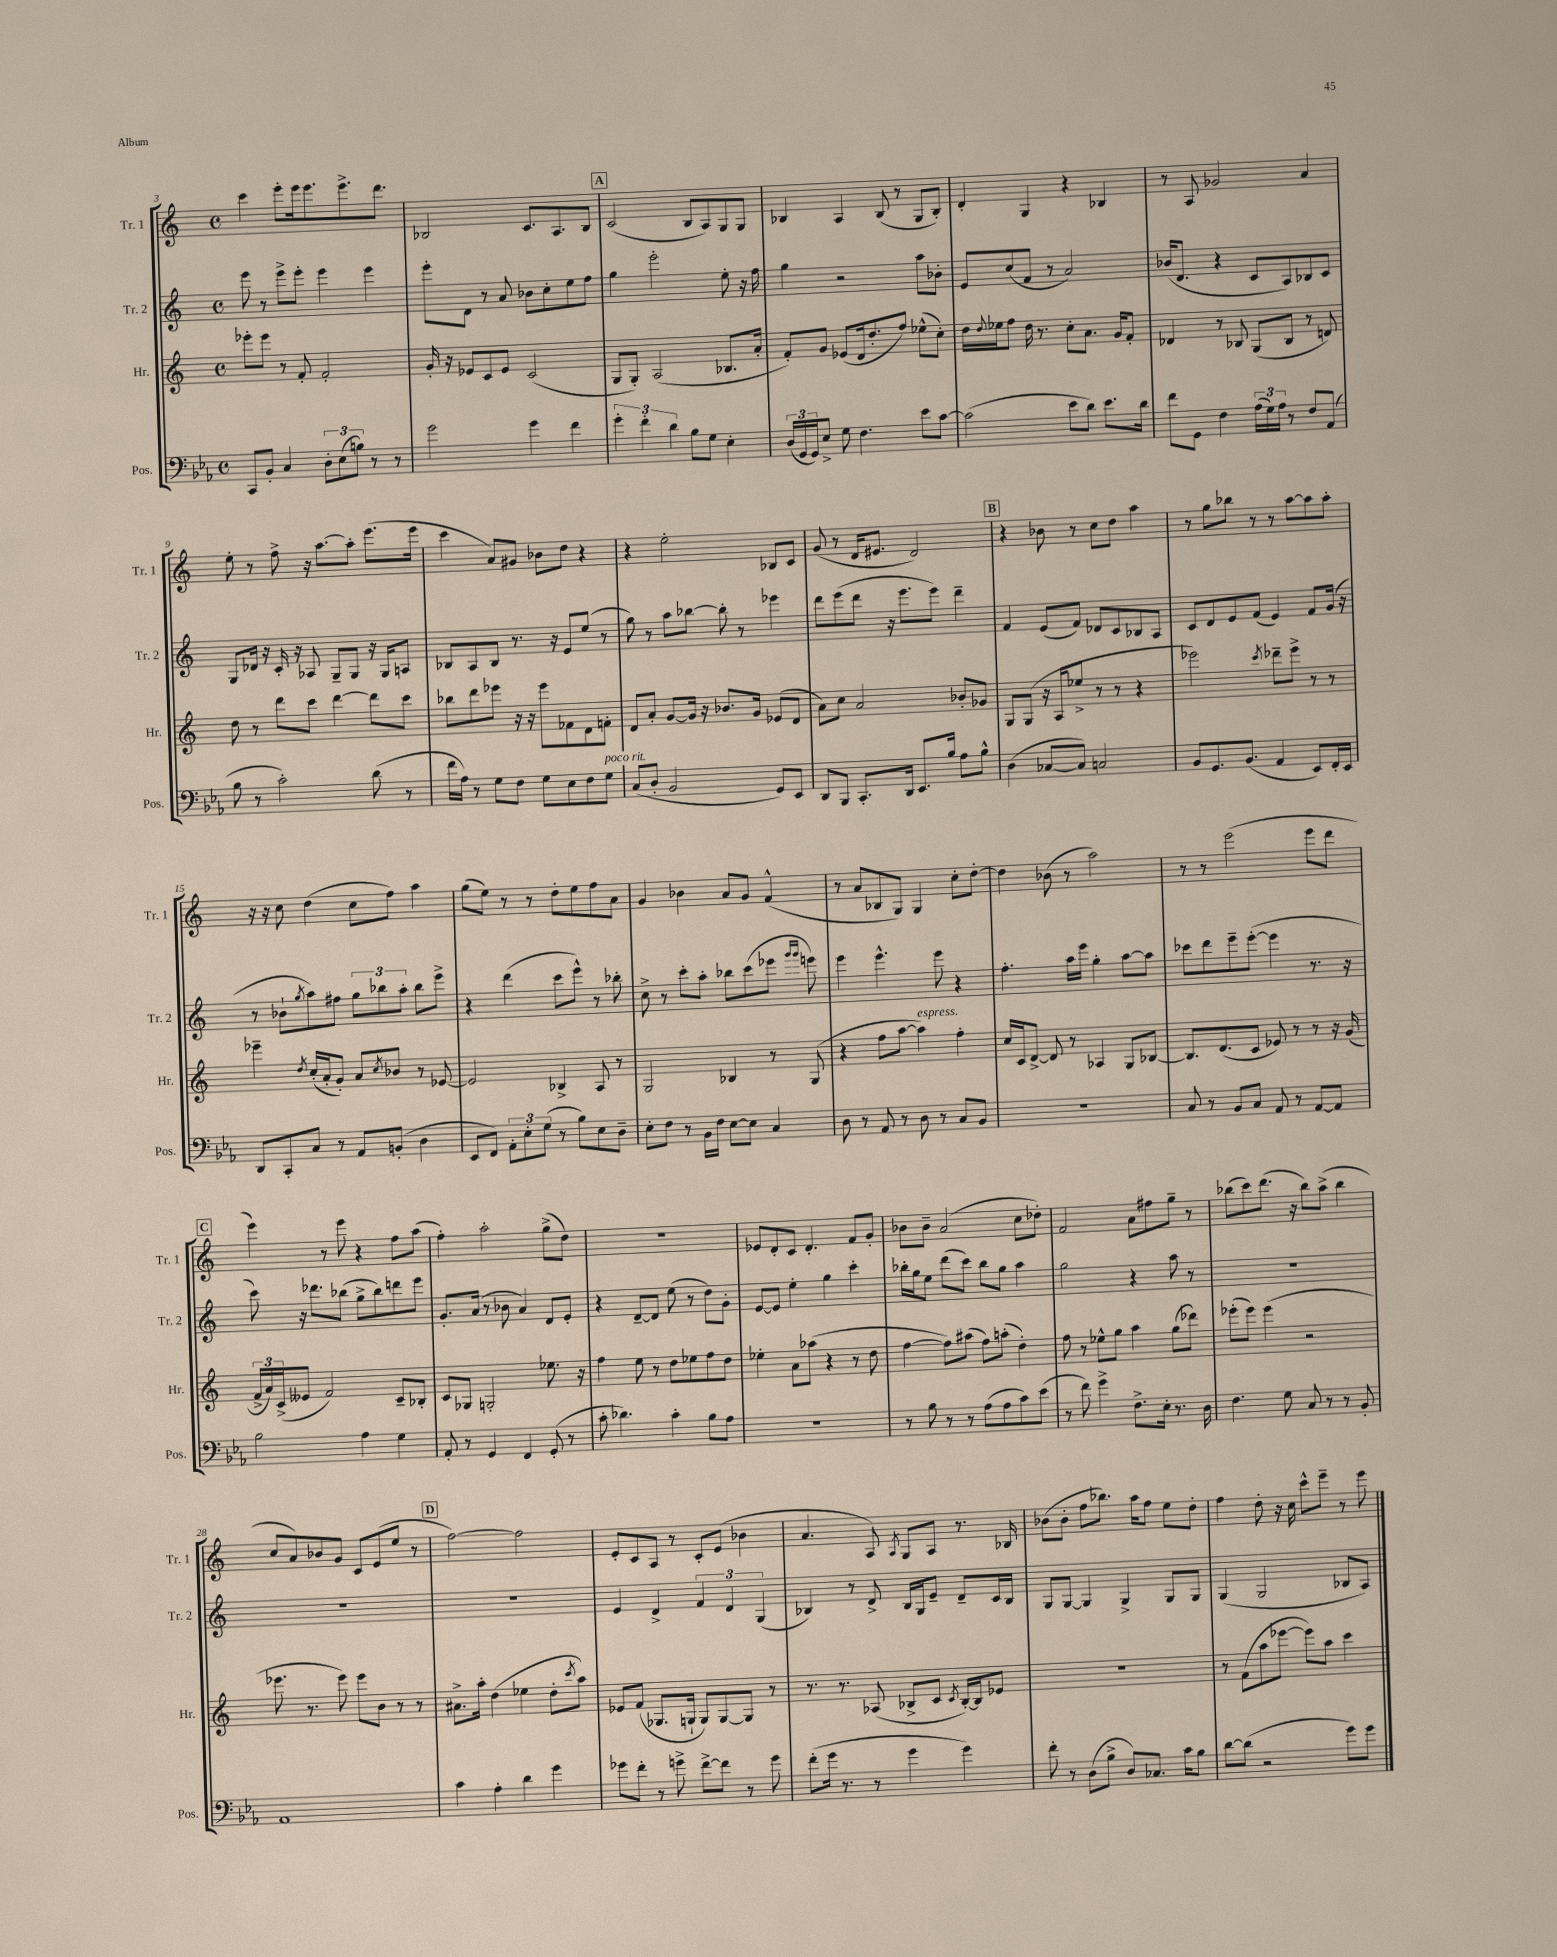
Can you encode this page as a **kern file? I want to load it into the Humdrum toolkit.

**kern	**kern	**kern	**kern
*staff4	*staff3	*staff2	*staff1
*clefF4	*clefG2	*clefG2	*clefG2
*k[b-e-a-]	*k[]	*k[]	*k[]
*M4/4	*M4/4	*M4/4	*M4/4
*met(c)	*met(c)	*met(c)	*met(c)
8CC	8eee-'	8eee	4ccc
8BB-'	8eee-	8r	.
4C	8r	8eee^	8eee'
.	8f'	8eee'	16eee
.	.	.	8.eee
12D'	2f'	4eee	.
(12E-	.	.	.
.	.	.	8.eee^
12B)	.	.	.
8r	.	4eee	.
.	.	.	8.ddd
8r	.	.	.
=	=	=	=
2g	16g'	8eee'	2B-
.	16r	.	.
.	8e-	8d	.
.	8c	8r	.
.	8e-	8a	.
4g	(2c	8b-	8.c
.	.	8cc'	.
.	.	.	8.A
4f	.	8ee	.
.	.	8ff	8B-
=	=	=	=
6g'	8G	4gg	(2c
.	8G')	.	.
6f'	.	.	.
.	(2A	2eee'	.
6d	.	.	.
8B-	.	.	8B
8G	.	.	8A)
4E-'	8.B-	8ee'	8G
.	.	16r	8G
.	16a'	16ff	.
=	=	=	=
(24D	8f')	4gg	4B-
24GG	.	.	.
24GG)	.	.	.
8E-^	8g	.	.
8G	(8e-	2r	4A
4.F	16d	.	.
.	8.dd'	.	.
.	.	.	(8B-
.	8ff)	.	8r
8e-	(8ee-^^	8aa	8G
[8c	8cc')	8b-'	8B-')
=	=	=	=
(2c]	16dd	8e	4d'
.	8qqdd	.	.
.	16ee-	.	.
.	8ff	(8cc	.
.	16dd	8f	4G
.	8.r	.	.
.	.	8r	.
8e-	8cc'	2a)	4r
8d)	8.a	.	.
8.e-	.	.	4B-
.	16g	.	.
.	8f'	.	.
16d	.	.	.
=	=	=	=
8f	4d-	(16b-	8r
.	.	8.d	.
8GG	.	.	8A
4F	8r	4r	2g-
.	8B-	.	.
(24A-	(8G	8c	.
24G)	.	.	.
24A-	.	.	.
8r	8B-	8A)	.
8F	8r	8B-	4a
(8AA-	8d)	8c	.
=	=	=	=
8B-	8dd	8G	8ee'
8r	8r	16d-	8r
.	.	16r	.
2c')	8ddd	16c'	8ff^
.	.	16r	.
.	8ccc	8A-	16r
.	.	.	[8.aa
.	[4ddd	8G~	.
.	.	8G	8aa']
(8d	8ddd]	16r	(8.eee
.	.	16G	.
8r	8ccc	8A	.
.	.	.	16eee
=	=	=	=
16f	8bb-	8B-	4ccc
16A-)	.	.	.
8r	8ddd	8A	.
8G	8eee-	8B-	8a)
8F	16r	8.r	8g#
.	16r	.	.
8G	8eee-	.	8b-
.	.	16r	.
8E-	8f-	8e	8dd
8F	8d	(8ee	4r
8G	8f'	8r	.
=	=	=	=
(8C	8d	8gg)	4r
8D'	8a'	8r	.
2BB-	[8g	8aa	2ee'
.	16g]	[8bb-	.
.	16r	.	.
.	8.b-	8bb-']	.
.	.	8r	.
.	16g	.	.
8GG)	(8e-	4eee-	8B-
8EE-	8d	.	8c
=	=	=	=
8DD	8a)	8ddd	(8g
8BBB-	8cc	(8eee	8r
8.CC'	2a	8ddd	16d
.	.	.	8.e#
.	.	16r	.
16DD	.	8.eee	.
8.EE-	.	.	2d)
.	.	8eee)	.
16B-	.	.	.
8A-	8b-'	4ddd~	.
8B-^^	8g-	.	.
=	=	=	=
(4D	8G	4f	4r
.	(8G	.	.
[8C-	16r	(8e	8b-
.	16A	.	.
8C-])	8ee-^	8f)	8r
2C	8r	8d-	8cc
.	8r	8c	8dd
.	4r	8B-	4aa
.	.	8A	.
=	=	=	=
8BB-	2eee-)	8c	8r
8.GG	.	8d	8gg
.	.	8e	8bb-
(8.BB-	.	.	.
.	.	(8f	8r
.	8qccc	.	.
4AA-	8ddd-~	4e)	8r
.	8eee-^	.	[8aa
8EE-)	8r	8f	8aa]
16FF'	8r	(16g	8aa'
16EE-	.	16r	.
=	=	=	=
8DD	4eee-~	8r	16r
.	.	.	16r
8CC'	.	8b-`	8cc
.	8qdd	8qgg	.
8C	(16cc'	8aa)	(4dd
.	16a'	.	.
8r	8g')	8ff#	.
8AA-	8a	12gg	8cc
.	.	12bb-	.
.	8qcc	.	.
(8BB'	8b-	.	8ff)
.	.	12aa'	.
4D	8r	8bb-	4aa
.	[8e-	8eee^	.
=	=	=	=
8EE-	2e-]	4r	(8gg
8FF)	.	.	8ee)
12AA-'	.	(4ddd	8r
12E-'	.	.	.
.	.	.	8r
(12G	.	.	.
8r	4B-^	8ccc	8dd'
8B-)	.	8eee^^)	8ee
8E-	8A	8r	8ff
8D~	8r	8bb-'	8a
=	=	=	=
8E-'	2G	8cc^	4g
8F	.	8r	.
8r	.	8ccc'	4b-
16BB-	.	8aa'	.
16F	.	.	.
[8E-	4B-	8bb-	8a
8E-]	.	(8ccc	8g
4C	8r	8eee-	(4f^^
.	.	16qqggg	.
.	.	16qqggg	.
.	(8G	8eee)	.
=	=	=	=
8D	4r	4eee	8r
8r	.	.	8a
8AA-	8ff	4.eee^^	8B-
8r	[8aa	.	8G)
8D	4aa])	.	4G
8r	.	8eee	.
8C	4ff'	4r	8cc'
8BB-	.	.	[8dd'
=	=	=	=
1r	16cc	4.ff'	4dd]
.	16c	.	.
.	[8d^	.	.
.	8d]	.	(8b-
.	8r	16aa	8r
.	.	16eee	.
.	4A-	4gg'	2aa)
.	8G	[8aa	.
.	[8B-	8aa]	.
=	=	=	=
8C	8.B-]	8ccc-	8r
8r	.	8ddd	8r
.	(8.d	.	.
8BB-	.	8eee~	(2eee
8C	8c	([8eee'	.
8AA-	8e-)	4eee]	.
8r	8r	.	.
[8AA-	8r	8.r	8eee
8AA-]	16r	.	8ddd
.	(16g	16r	.
=	=	=	=
2B-	24f^	8ccc)	4eee)
.	24a)	.	.
.	(24c^	.	.
.	8e--	16r	.
.	.	8.ddd-	.
.	2f)	.	8r
.	.	(8bb-	8eee
4A-	.	8gg^	4r
.	.	8bb-)	.
4G	8c~	8ddd	8ff
.	8B-'	8eee	(8aa
=	=	=	=
8AA-'	8c	8.g'	4ff')
8r	8G-	.	.
.	.	(16a	.
4GG	2G'	8r	2aa'
.	.	8b-	.
4FF	.	4a)	.
(8GG'	8.ee-	8d	(8gg^
8r	.	8e'	8dd)
.	16r	.	.
=	=	=	=
8c'	4ff	4r	1r
4.d-)	.	.	.
.	8ee	[8d~	.
.	8r	8d]	.
4c'	8dd	(8ee	.
.	8ee-	8r	.
8B-	8ff	8dd)	.
8A-	8dd	8g'	.
=	=	=	=
1r	4ee-'	[8e	8e-
.	.	8e]	8d'
.	8a	4ee'	8c
.	(8aa-	.	4.d'
.	4r	4gg	.
.	8r	4ccc'	8f
.	8dd	.	8g'
=	=	=	=
8r	[4ff	16bb-'	8b-
.	.	16gg	.
8B-	.	8ee	8b-~
8r	8ff])	(8ddd	(2a
8r	(8aa#	8ccc)	.
(8A-	8ff)	8bb-	.
8A-	(8aa'	8gg	.
8c)	4dd')	4aa	8cc
(8e-	.	.	8dd-')
=	=	=	=
8r	8ff	2gg	2f
8f)	8r	.	.
4g^	8ee-^^	.	.
.	8gg	.	.
8.F^	4aa	4r	8a
.	.	.	8ff#
16E-'	.	.	.
8.r	(8gg	8aa	8gg~
.	8ddd-)	8r	8r
16D	.	.	.
=	=	=	=
4.F	(8eee-'	1r	(8bb-
.	8eee-)	.	8ccc)
.	(4eee-	.	(8.ddd
8G	.	.	.
.	.	.	16r
8C	2r	.	8bb-)
8r	.	.	(8aa^
8r	.	.	4bb-
8BB-'	.	.	.
=	=	=	=
1AA-	8.eee-	1r	8cc
.	.	.	8a)
.	8.r	.	.
.	.	.	8b-
.	8eee-)	.	8g
.	8eee-	.	8c
.	8b	.	(8e
.	8r	.	8ee
.	8r	.	8r
=	=	=	=
4c	8.a#^	1r	[2ff)
.	16aa'	.	.
4A-'	(4dd	.	.
4d	4ee-	.	2ff]
4g	8dd'	.	.
.	8qccc	.	.
.	8aa)	.	.
=	=	=	=
8g-	8e-	4e	8e'
8f'	(8f	.	8c
8r	8.G-	4d^	8A
8g^	.	.	8r
.	16G`	.	.
[8f^	8G)	6f	8c'
8f]	[8G	.	(8e
.	.	6d	.
8r	8G]	.	4b-
.	.	(6G	.
8g	8r	.	.
=	=	=	=
(8f'	8.r	4B-)	4.a
16g	.	.	.
8.r	8.r	.	.
.	.	8r	.
8r	(8A-	8d^	8A)
.	.	.	8qA
4g	8B-^	16B-	8G
.	.	16G	.
.	8c	8e~	8A
.	8qc	.	.
4g)	[16B-')	8d~	8.r
.	16B-]	.	.
.	8e-	16c	.
.	.	16B-	16B-
=	=	=	=
8f'	1r	8G	(8b-
8r	.	[8G	8b-'
(8D	.	4G]	8ff
8B-^	.	.	8.bb-)
8D)	.	4G^	.
.	.	.	16aa
8.C-	.	.	8ff
.	.	8G	8ee
16c	.	.	.
8B-	.	8G	8dd'
=	=	=	=
[8d	8r	(4G	4ff
(8d]	(8f	.	.
2r	8aa	2G	8dd'
.	[8eee-	.	16r
.	.	.	16cc
.	8eee-])	.	8ccc^^
.	8aa	.	8eee~
8g)	4ccc	8B-	8r
8g	.	8A)	8eee
==	==	==	==
*-	*-	*-	*-
